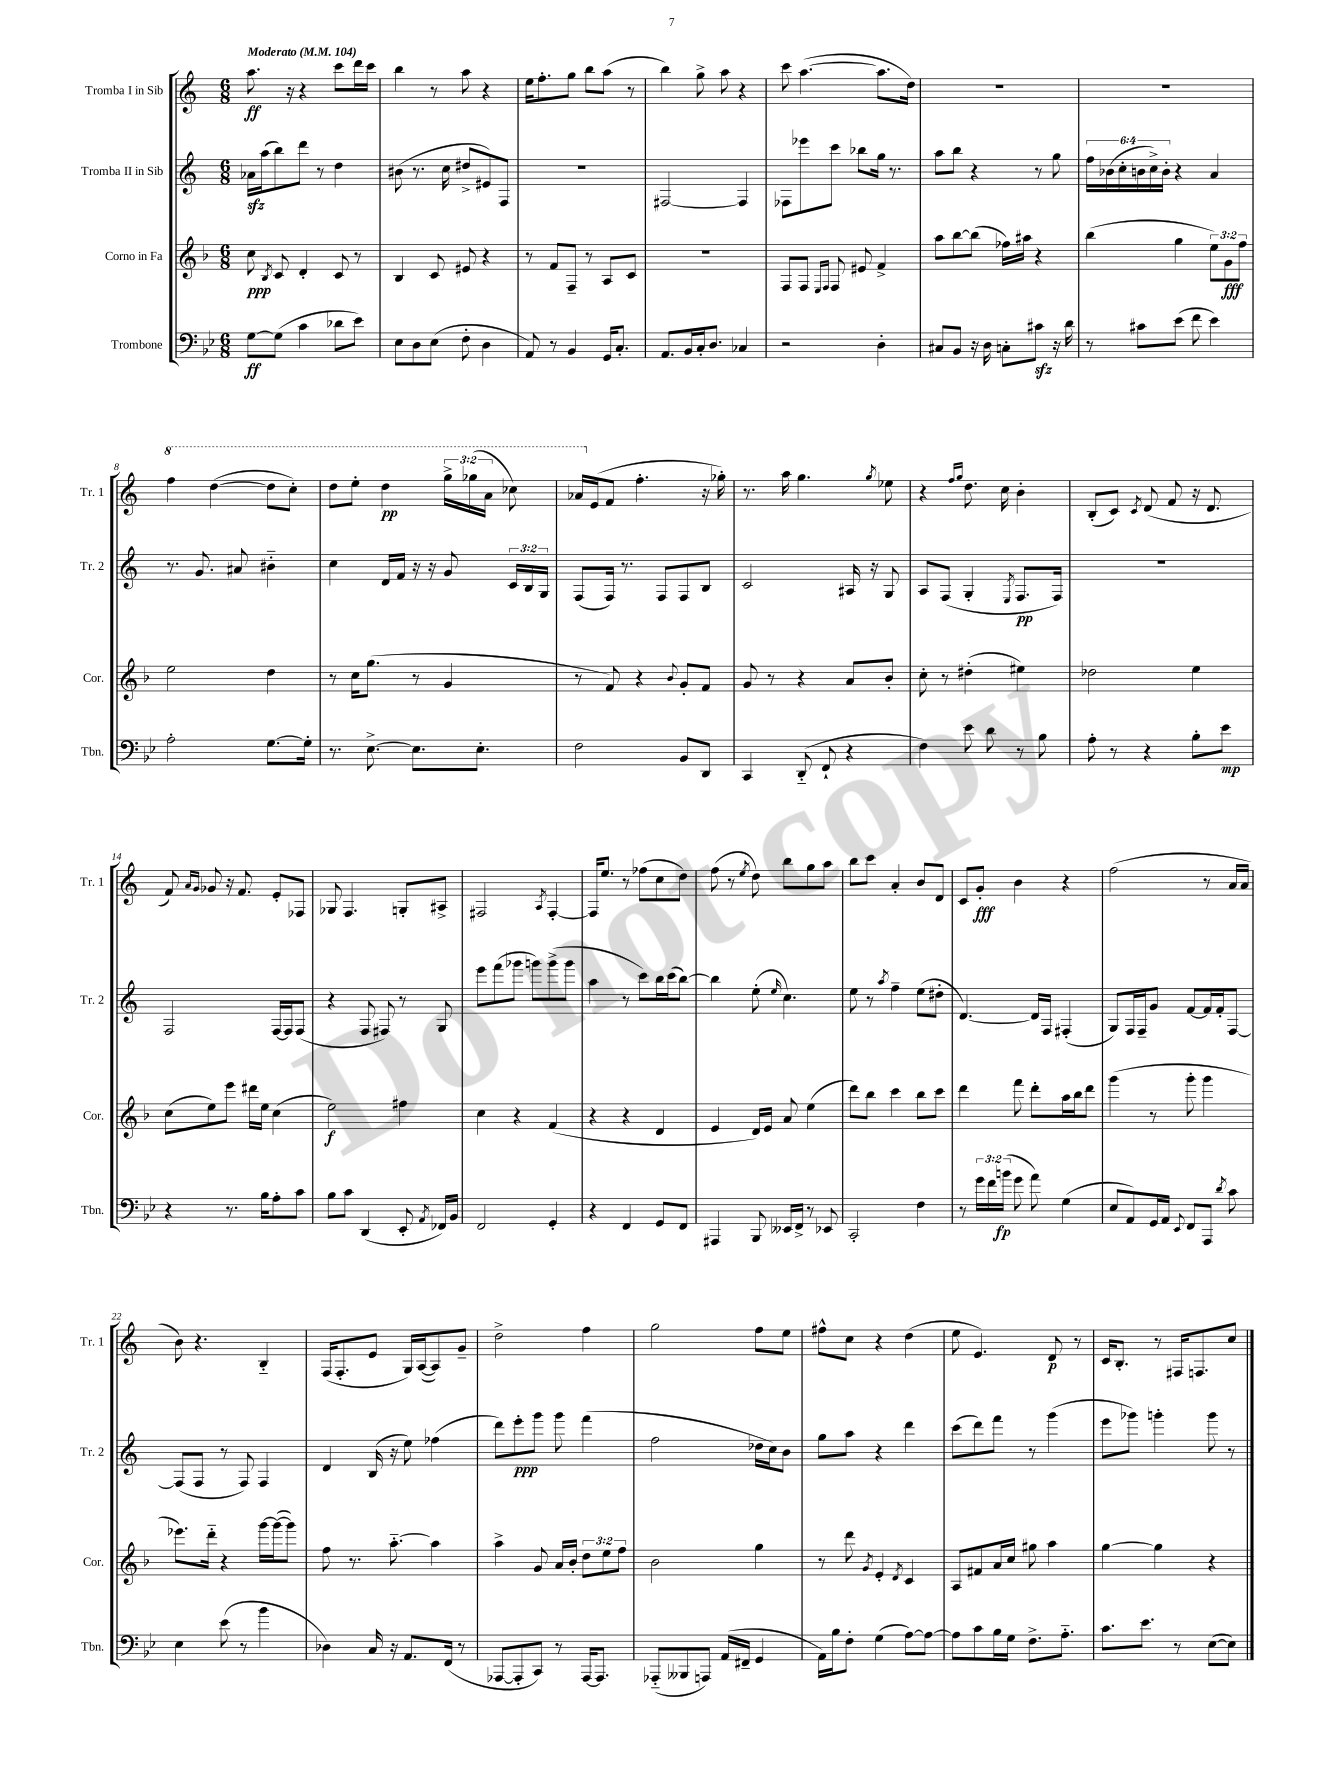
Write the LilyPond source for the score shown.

<<
\new StaffGroup <<
\new Staff = "s0" \with { instrumentName = "Tromba I in Sib" shortInstrumentName = "Tr. 1" } {
    \clef treble \key c \major \numericTimeSignature \time 6/8 \override Staff.TupletNumber.text = #tuplet-number::calc-fraction-text \tempo "Moderato" 4 = 104
    \autoBeamOff a''8.\ff r16 r4 c'''8[ d'''16 c'''16] |
    b''4 r8 a''8 r4 |
    e''16[ f''8.-. g''8] b''8[ a''8]( r8 |
    b''4) g''8-> a''8 r4 |
    c'''8 a''4.~( a''8.[ d''16]) |
    R2. |
    R2. |
    \ottava #1 f'''4 d'''4~( d'''8[ c'''8]-.) |
    d'''8[ e'''8]-. d'''4\pp \tuplet 3/2 { g'''16[-> ges'''16( a''16] } ces'''8) |
    aes''16[ \ottava #0 e'16( f'8] f''4.-. r16 ges''16-.) |
    r8. a''16 g''4. \acciaccatura { g''8 } ees''8 |
    r4 \grace { f''16[ g''16] } d''8. c''16 b'4-. |
    b8[-.( c'8]) \acciaccatura { c'8 } d'8( f'8 r16 d'8. |
    f'8) \grace { a'16[ g'16] } ges'8 r16 f'8. e'8[-. fes8] |
    ges8 f4. g8[-. ais8]-> |
    fis2 \acciaccatura { a8 } fis4~-. |
    fis16[ e''8.] r8 fes''8[( c''8 d''8]) |
    f''8( r8 \acciaccatura { e''8 } d''8) b''8[ g''8 a''8] |
    b''8[ c'''8] a'4-. b'8[ d'8] |
    c'8[ g'8]-.\fff b'4 r4 |
    f''2( r8 a'16[ a'16] |
    b'8) r4. b4-_ |
    f16[( f8.-. e'8] g16[) a16~( a8) g'8]-- |
    d''2-> f''4 |
    g''2 f''8[ e''8] |
    fis''8[-^ c''8] r4 d''4( |
    e''8 e'4.) d'8\p r8 |
    c'16[ b8.]-. r8 fis16[ f8. c''8] \bar "|." |
}
\new Staff = "s1" \with { instrumentName = "Tromba II in Sib" shortInstrumentName = "Tr. 2" } {
    \clef treble \key c \major \numericTimeSignature \time 6/8 \override Staff.TupletNumber.text = #tuplet-number::calc-fraction-text
    \autoBeamOff aes'16[\sfz a''16( b''8) d'''8] r8 d''4 |
    bis'8( r8. c''16 dis''8[-> eis'8) f8] |
    R2. |
    fis2~ fis4 |
    fes8[ ees'''8 c'''8] bes''8[ g''16] r8. |
    a''8[ b''8] r4 r8 g''8 |
    \tuplet 6/4 { f''16[ bes'16( c''16-. b'16 c''16->) b'16]-. } r4 a'4 |
    r8. g'8. ais'8 bis'4-_ |
    c''4 d'16[ f'16] r16 r16 g'8 \tuplet 3/2 { c'16[ b16 g16] } |
    f8[( f16]) r8. f8[ f8 b8] |
    c'2 ais16 r16 g8 |
    a8[ f8]( g4-. \acciaccatura { e8 } f8.[\pp f16]) |
    R2. |
    f2 f16[~ f16 f8]( |
    r4 f8 fis8) r8 g8 |
    e'''8[ f'''8( ges'''8] g'''8[) g'''8->( g'''8] |
    a''4 r8 c'''8[) b''16 c'''16( b''8]~) |
    b''4 e''8-.( \grace { e''16 } c''4.) |
    e''8 r8 \acciaccatura { a''8 } f''4-- e''8[( dis''8]-. |
    d'4.~) d'16[ f16] fis4-.( |
    g8[) f16 f16-- g'8] f'8[~ f'16 f'16-. f8]~ |
    f8[( f8] r8 f8) f4 |
    d'4 b16( r16 e''8) fes''4( |
    d'''8[) e'''8-.\ppp g'''8] g'''8 f'''4( |
    f''2 des''16[ c''16) b'8] |
    g''8[ a''8] r4 d'''4 |
    c'''8[( d'''8) f'''8] r8 g'''4( |
    e'''8[ ges'''8]) g'''4-. g'''8 r8 \bar "|." |
}
\new Staff = "s2" \with { instrumentName = "Corno in Fa" shortInstrumentName = "Cor." } {
    \clef treble \key f \major \numericTimeSignature \time 6/8 \override Staff.TupletNumber.text = #tuplet-number::calc-fraction-text
    \autoBeamOff c''8\ppp \acciaccatura { bes8 } c'8 d'4-. c'8 r8 |
    bes4 c'8 eis'8 r4 |
    r8 f'8[ f8]-- r8 a8[ c'8] |
    R2. |
    f8[ f8] \grace { e16[ f16] } f8 eis'8 f'4-> |
    a''8[ bes''8~ bes''8]( fes''16[) ais''16] r4 |
    bes''4( g''4 \tuplet 3/2 { e''8[) g'8\fff f''8] } |
    e''2 d''4 |
    r8 c''16[ g''8.]( r8 g'4 |
    r8 f'8) r4 \appoggiatura { bes'8 } g'8[-. f'8] |
    g'8 r8 r4 a'8[ bes'8]-. |
    c''8-. r8 dis''4-.( eis''4) |
    des''2 e''4 |
    c''8[( e''8) e'''8] dis'''16[ e''16] c''4( |
    e''2\f) fis''4 |
    c''4 r4 f'4( |
    r4 r4 d'4 |
    e'4 d'16[) e'16] a'8 e''4( |
    d'''8[) bes''8] c'''4 bes''8[ c'''8] |
    d'''4 f'''8 d'''8[-. a''16 bes''16 d'''8] |
    g'''4( r8 g'''8-. g'''4 |
    ees'''8.[) d'''16]-_ r4 g'''16[~ g'''16~( g'''8]) |
    f''8 r8. a''8.~-_ a''4 |
    a''4-> g'8 a'16[ bes'16]-. \tuplet 3/2 { d''8[ e''8 f''8] } |
    bes'2 g''4 |
    r8 d'''8 \acciaccatura { g'8 } e'4-. \acciaccatura { d'8 } c'4 |
    a8[ fis'8 a'16 c''16] gis''8 a''4 |
    g''4~ g''4 r4 \bar "|." |
}
\new Staff = "s3" \with { instrumentName = "Trombone" shortInstrumentName = "Tbn." } {
    \clef bass \key bes \major \numericTimeSignature \time 6/8 \override Staff.TupletNumber.text = #tuplet-number::calc-fraction-text
    \autoBeamOff g8[~\ff g8]( c'4 des'8[ ees'8]) |
    ees8[ d8 ees8]( f8-. d4 |
    a,8) r8 bes,4 g,16[ c8.]-. |
    a,8.[ bes,16 c16-. d8.] ces4 |
    r2 d4-. |
    cis8[ bes,8] r16 d16 c8[-. cis'8]\sfz r16 d'16 |
    r8 cis'8[ ees'8]( f'8 ees'4) |
    a2-. g8.[~ g16]-. |
    r8. ees8.~-> ees8.[ ees8.]-. |
    f2 bes,8[ d,8] |
    c,4 d,8-_( f,8-! r4 |
    f4) ees'8 d'8 r8 bes8 |
    a8-. r8 r4 bes8[-. ees'8]\mp |
    r4 r8. bes16[ a8-. c'8] |
    bes8[ c'8] d,4( ees,8-. \acciaccatura { a,8 } fes,16[) bes,16] |
    f,2 g,4-. |
    r4 f,4 g,8[ f,8] |
    ais,,4 bes,,8 eeses,16[ f,16]-> r8 ees,8 |
    c,2-. f4 |
    r8 \tuplet 3/2 { g'16[ f'16 b'16]\fp( } g'8 a'8) g4( |
    ees8[ a,8) g,16 a,16] \appoggiatura { ees,8 } f,8[ a,,8] \acciaccatura { d'8 } c'8 |
    ees4 ees'8( r8 bes'4 |
    des4) c16 r16 a,8.[ f,16]( r8 |
    aes,,8[~ aes,,8-. c,8]) r8 aes,,16[~ aes,,8.] |
    aes,,8[-_( beses,,8 a,,8]) a,16[( fis,16]-- g,4 |
    a,16[) bes16 f8]-. g4( a8[~) a8]~ |
    a8[ c'8 bes16 g16] f8.[-> a8.]-_ |
    c'8.[ ees'8.] r8 ees8[~( ees8]) \bar "|." |
}
>>
>>
